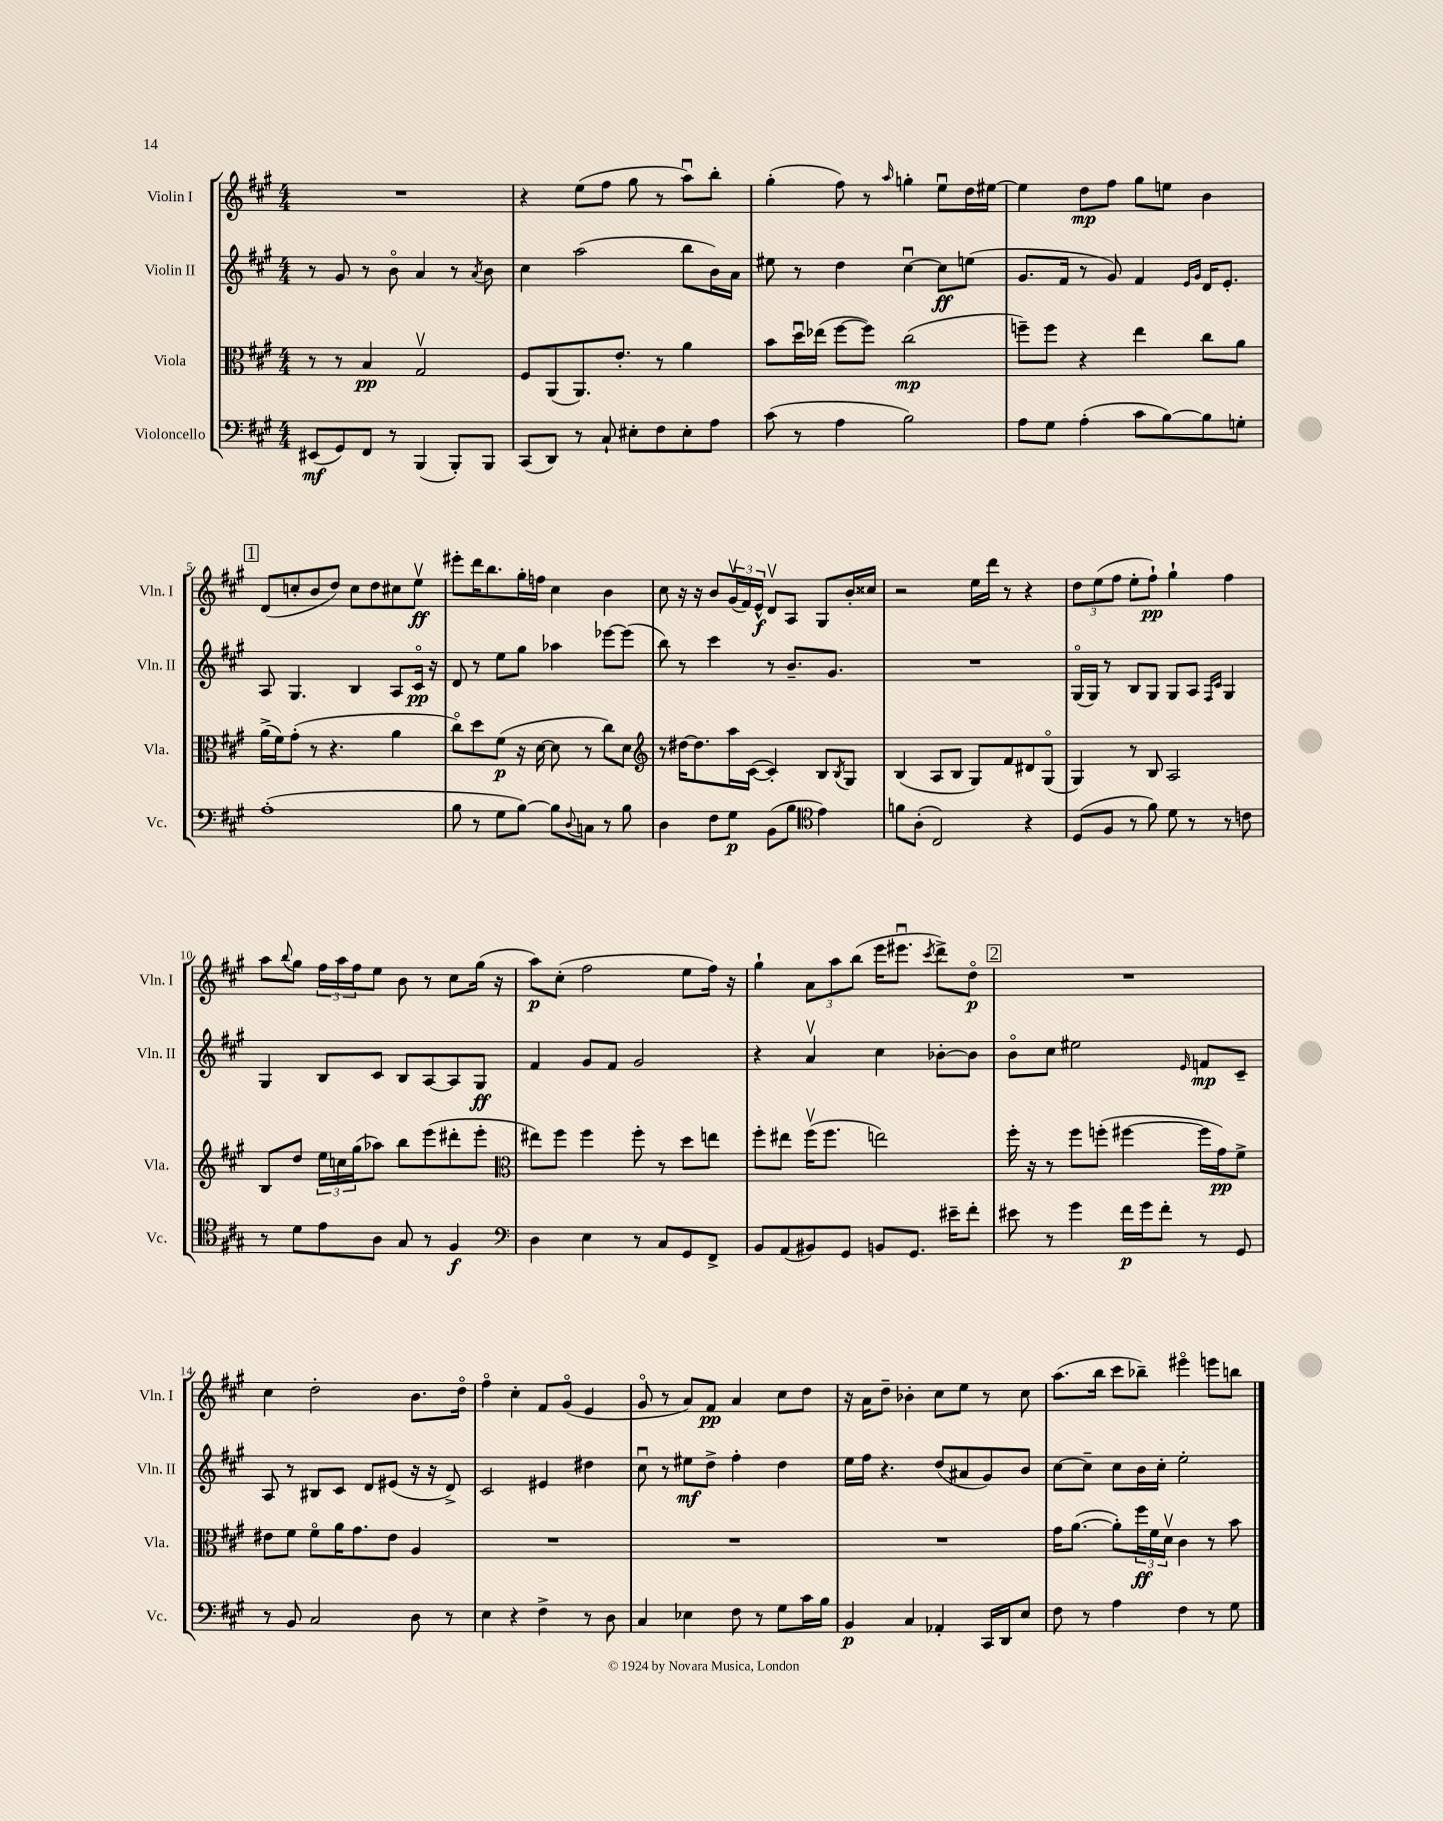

**kern	**dynam	**kern	**dynam	**kern	**dynam	**kern	**dynam
*part4	*part4	*part3	*part3	*part2	*part2	*part1	*part1
*staff4	*staff4	*staff3	*staff3	*staff2	*staff2	*staff1	*staff1
*I"Violoncello	*	*I"Viola	*	*I"Violin II	*	*I"Violin I	*
*I'Vc.	*	*I'Vla.	*	*I'Vln. II	*	*I'Vln. I	*
*clefF4	*	*clefC3	*	*clefG2	*	*clefG2	*
*k[f#c#g#]	*	*k[f#c#g#]	*	*k[f#c#g#]	*	*k[f#c#g#]	*
*M4/4	*	*M4/4	*	*M4/4	*	*M4/4	*
=1	=1	=1	=1	=1	=1	=1	=1
(8EE#X/L	mf	8r	.	8r	.	1r	.
8GG#/)	.	8r	.	8g#/	.	.	.
8FF#/J	.	4B/	pp	8r	.	.	.
8r	.	.	.	8b\	.	.	.
(4BBB/	.	2G#v/	.	4a/	.	.	.
8BBB'/L)	.	.	.	8r	.	.	.
.	.	.	.	8qa/	.	.	.
8BBB/J	.	.	.	8b\	.	.	.
=2	=2	=2	=2	=2	=2	=2	=2
(8CC#/L	.	8F#/L	.	4cc#\	.	4r	.
8DD/J)	.	(8AA/	.	.	.	.	.
8r	.	8.AA/)	.	(2aa\	.	(8ee\L	.
8C#`/	.	.	.	.	.	8ff#\J	.
.	.	8.e'/J	.	.	.	.	.
8E#X'\L	.	.	.	.	.	8gg#\	.
8F#\	.	8r	.	.	.	8r	.
8E#'\	.	4a\	.	8bb\L	.	8aau\L)	.
8A\J	.	.	.	16b\L)	.	8bb'\J	.
.	.	.	.	16a\JJ	.	.	.
=3	=3	=3	=3	=3	=3	=3	=3
(8c#\	.	8b\L	.	8ee#X\	.	(4gg#'\	.
8r	.	16ddu\L	.	8r	.	.	.
.	.	(16ee-X\JJ	.	.	.	.	.
4A\	.	[8ff#\L	.	4dd\	.	8ff#\)	.
.	.	8ff#\J])	.	.	.	8r	.
.	.	.	.	.	.	16qqaa/	.
2B\)	.	(2cc#\	mp	[4cc#u\	.	4ggn'\	.
.	.	.	.	8cc#\L]	ff	8eeu\L	.
.	.	.	.	(8een\J	.	16dd\L	.
.	.	.	.	.	.	[16ee#X\JJ	.
=4	=4	=4	=4	=4	=4	=4	=4
8A\L	.	8ffn~\L)	.	8.g#/L	.	4ee#\]	.
8G#\J	.	8ff\J	.	.	.	.	.
.	.	.	.	16f#/Jk	.	.	.
(4A'\	.	4r	.	8r	.	8dd\L	mp
.	.	.	.	8g#/)	.	8ff#\J	.
8c#\L	.	4ee\	.	4f#/	.	8gg#\L	.
[8B\)	.	.	.	.	.	8een\J	.
.	.	.	.	16qqe/LL	.	.	.
.	.	.	.	16qqg#/JJ	.	.	.
8B\]	.	8cc#\L	.	16d/KL	.	4b\	.
.	.	.	.	8.e'/J	.	.	.
8Gn'\J	.	8a\J	.	.	.	.	.
!!LO:LB:g=z
!!LO:REH:place=s1:t=1
=5	=5	=5	=5	=5	=5	=5	=5
(1A'	.	(16a^\LL	.	8A/	.	(8d/L	.
.	.	16f#\J)	.	.	.	.	.
.	.	(8g#'\J	.	4.G#/	.	8ccn'/	.
.	.	8r	.	.	.	8b/	.
.	.	4.r	.	.	.	8dd/J)	.
.	.	.	.	4B/	.	8cc\L	.
.	.	.	.	.	.	8dd\	.
.	.	4a\	.	8A/L	.	8cc#X\	.
.	.	.	.	16c#/Jk	pp	8eev\J	ff
.	.	.	.	16r	.	.	.
=6	=6	=6	=6	=6	=6	=6	=6
8B\	.	8cc#\L)	.	8d/	.	8eee#X'\L	.
8r	.	8dd\	.	8r	.	16ddd\K	.
.	.	.	.	.	.	8.bb\	.
8G#\L	.	(8f#\J	p	8ee\L	.	.	.
[8B\J)	.	16r	.	8gg#\J	.	16gg#'\L	.
.	.	[16d\	.	.	.	16ffn\JJ	.
8B\L]	.	8d\]	.	4aa-X\	.	4cc#\	.
8qqD/	.	.	.	.	.	.	.
8Cn\J	.	8r	.	.	.	.	.
8r	.	8cc#\L)	.	[8eee-X\L	.	4b\	.
8B\	.	8d\J	.	(8eee-\J]	.	.	.
=7	=7	=7	=7	=7	=7	=7	=7
*	*	*clefG2	*	*	*	*	*
4D\	.	8r	.	8bb\)	.	8cc#\	.
.	.	[16dd#X\KL	.	8r	.	16r	.
.	.	8.dd#\]	.	.	.	16r	.
8F#\L	.	.	.	4ccc#\	.	8b/L	.
8G#\J	p	16aa\L	.	.	.	(24g#v/L	.
.	.	.	.	.	.	24f#/)	.
.	.	([16c#\JJ	.	.	.	.	.
.	.	.	.	.	.	24e^^/JJ	f
(8BB\L	.	4c#'/])	.	8r	.	8dv/L	.
8B\J	.	.	.	8.b~/L	.	8A/J	.
*clefC4	*	*	*	*	*	*	*
4e\)	.	8B/L	.	.	.	8G#/L	.
.	.	.	.	8.g#/J	.	.	.
.	.	8qB/	.	.	.	.	.
.	.	8G#/J	.	.	.	16b'/L	.
.	.	.	.	.	.	16cc##X/JJ	.
=8	=8	=8	=8	=8	=8	=8	=8
8fn\L	.	(4B/	.	1r	.	2r	.
(8A'\J	.	.	.	.	.	.	.
2C#/)	.	8A/L	.	.	.	.	.
.	.	8B/J	.	.	.	.	.
.	.	8G#/L)	.	.	.	16ee\LL	.
.	.	.	.	.	.	16ddd\JJ	.
.	.	8f#/	.	.	.	8r	.
4r	.	8d#X/	.	.	.	4r	.
.	.	(8G#/J	.	.	.	.	.
=9	=9	=9	=9	=9	=9	=9	=9
(8D/L	.	4G#/)	.	(16G#/LL	.	12dd\L	.
.	.	.	.	16G#/JJ)	.	.	.
.	.	.	.	.	.	(12ee\	.
8F#/J	.	.	.	8r	.	.	.
.	.	.	.	.	.	12ff#\J	.
8r	.	8r	.	8B/L	.	8ee'\L	.
8f#\)	.	8B/	.	8G#/J	.	8ff#`\J)	pp
8d\	.	2A/	.	8G#/L	.	4gg#`\	.
8r	.	.	.	8A/J	.	.	.
.	.	.	.	16qqF#/LL	.	.	.
.	.	.	.	16qqc#/JJ	.	.	.
8r	.	.	.	4G#/	.	4ff#\	.
8cn\	.	.	.	.	.	.	.
!!LO:LB:g=z
=10	=10	=10	=10	=10	=10	=10	=10
8r	.	8B/L	.	4G#/	.	8aa\L	.
.	.	.	.	.	.	8qqbb/	.
8d\L	.	8dd/J	.	.	.	8gg#\J	.
8e\	.	24ee\LL	.	8B/L	.	24ff#\LL	.
.	.	24ccn\	.	.	.	24aa\	.
.	.	(24gg#\J	.	.	.	24ff#\J	.
8A\J	.	8aa-X\J)	.	8c#/J	.	8ee\J	.
8G#/	.	8bb\L	.	8B/L	.	8b\	.
8r	.	(8eee\	.	[8A/	.	8r	.
4F#/	f	8ddd#X'\	.	8A/]	.	8cc#\L	.
.	.	8eee'\J	.	8G#/J	ff	(16gg#\Jk	.
.	.	.	.	.	.	16r	.
=11	=11	=11	=11	=11	=11	=11	=11
*clefF4	*	*clefC3	*	*	*	*	*
4D\	.	8ee#X\L)	.	4f#/	.	8aa\L)	p
.	.	8ff#\J	.	.	.	(8cc#'\J	.
4E\	.	4ff#\	.	8g#/L	.	2ff#\	.
.	.	.	.	8f#/J	.	.	.
8r	.	8ff#'\	.	2g#/	.	.	.
8C#/L	.	8r	.	.	.	.	.
8GG#/	.	8dd\L	.	.	.	8ee\L	.
8FF#^/J	.	8een\J	.	.	.	16ff#\Jk)	.
.	.	.	.	.	.	16r	.
=12	=12	=12	=12	=12	=12	=12	=12
8BB/L	.	8ff#'\L	.	4r	.	4gg#`\	.
(8AA/	.	8ee#X\J	.	.	.	.	.
8BB#X/)	.	(16ff#v\KL	.	4av/	.	12a\L	.
.	.	8.ff#\J	.	.	.	.	.
.	.	.	.	.	.	12aa\	.
8GG#/J	.	.	.	.	.	.	.
.	.	.	.	.	.	(12bb\J	.
8BBn/L	.	2een\)	.	4cc#\	.	16eee\KL	.
.	.	.	.	.	.	8.eee#Xu\J	.
8.GG#/J	.	.	.	.	.	.	.
.	.	.	.	.	.	8qccc#/	.
.	.	.	.	[8b-X'\L	.	8ddd^\L)	.
16e#X~\KL	.	.	.	.	.	.	.
8f#'\J	.	.	.	8b-\J]	.	8dd\J	p
!!LO:REH:place=s1:t=2
=13	=13	=13	=13	=13	=13	=13	=13
8e#X\	.	16ff#'\	.	8b\L	.	1r	.
.	.	16r	.	.	.	.	.
8r	.	8r	.	8cc#\J	.	.	.
4g#\	.	8ff#\L	.	2ee#X\	.	.	.
.	.	(8ffn'\J	.	.	.	.	.
16f#\LL	p	[4ff#X\	.	.	.	.	.
16g#\J	.	.	.	.	.	.	.
8f#'\J	.	.	.	.	.	.	.
.	.	.	.	16qqe/	.	.	.
8r	.	16ff#\LL]	.	8fn/L	mp	.	.
.	.	16g#\J)	pp	.	.	.	.
8GG#/	.	8f#^\J	.	8c#~/J	.	.	.
!!LO:LB:g=z
=14	=14	=14	=14	=14	=14	=14	=14
8r	.	8e#X\L	.	8A/	.	4cc#\	.
8BB/	.	8f#\J	.	8r	.	.	.
2C#/	.	8f#\L	.	8B#X/L	.	2dd'\	.
.	.	16a\K	.	8c#/J	.	.	.
.	.	8.g#\	.	.	.	.	.
.	.	.	.	8d/L	.	.	.
.	.	8e#\J	.	(8e#X/J	.	.	.
8D\	.	4A/	.	16r	.	8.b\L	.
.	.	.	.	16r	.	.	.
8r	.	.	.	8d^/)	.	.	.
.	.	.	.	.	.	16dd\Jk	.
=15	=15	=15	=15	=15	=15	=15	=15
4E\	.	1r	.	2c#/	.	4ff#\	.
4r	.	.	.	.	.	4cc#'\	.
4F#^\	.	.	.	4e#X/	.	8f#/L	.
.	.	.	.	.	.	(8g#/J	.
8r	.	.	.	4dd#X\	.	4e/	.
8D\	.	.	.	.	.	.	.
=16	=16	=16	=16	=16	=16	=16	=16
4C#/	.	1r	.	8cc#u\	.	8g#/	.
.	.	.	.	8r	.	8r	.
4E-X\	.	.	.	8ee#X\L	mf	8a/L)	.
.	.	.	.	8dd^\J	.	8f#/J	pp
8F#\	.	.	.	4ff#'\	.	4a/	.
8r	.	.	.	.	.	.	.
8G#\L	.	.	.	4dd\	.	8cc#\L	.
16c#\L	.	.	.	.	.	8dd\J	.
16B\JJ	.	.	.	.	.	.	.
=17	=17	=17	=17	=17	=17	=17	=17
4BB/	p	1r	.	16ee\LL	.	16r	.
.	.	.	.	16ff#\JJ	.	16a\KL	.
.	.	.	.	4.r	.	8dd~\J	.
4C#/	.	.	.	.	.	4b-X'\	.
4AA-X'/	.	.	.	(8dd/L	.	8cc#\L	.
.	.	.	.	8a#X/	.	8ee\J	.
16CC#/LL	.	.	.	8g#/)	.	8r	.
16DD/J	.	.	.	.	.	.	.
8E/J	.	.	.	8b/J	.	8cc#\	.
=18	=18	=18	=18	=18	=18	=18	=18
8F#\	.	16g#\KL	.	[8cc#\L	.	(8.aa\L	.
.	.	([8.a\J	.	.	.	.	.
8r	.	.	.	8cc#~\J]	.	.	.
.	.	.	.	.	.	16bb\Jk	.
4A\	.	8a'\L])	.	8cc#\L	.	8ccc#\L	.
.	.	24ff#\L	ff	16b\L	.	8bb-X~\J)	.
.	.	24f#\	.	.	.	.	.
.	.	.	.	16cc#'\JJ	.	.	.
.	.	24dv\JJ	.	.	.	.	.
4F#\	.	4c#\	.	2ee'\	.	4eee#X\	.
8r	.	8r	.	.	.	8eeen\L	.
8G#\	.	8b\	.	.	.	8bbn\J	.
==	==	==	==	==	==	==	==
*-	*-	*-	*-	*-	*-	*-	*-
